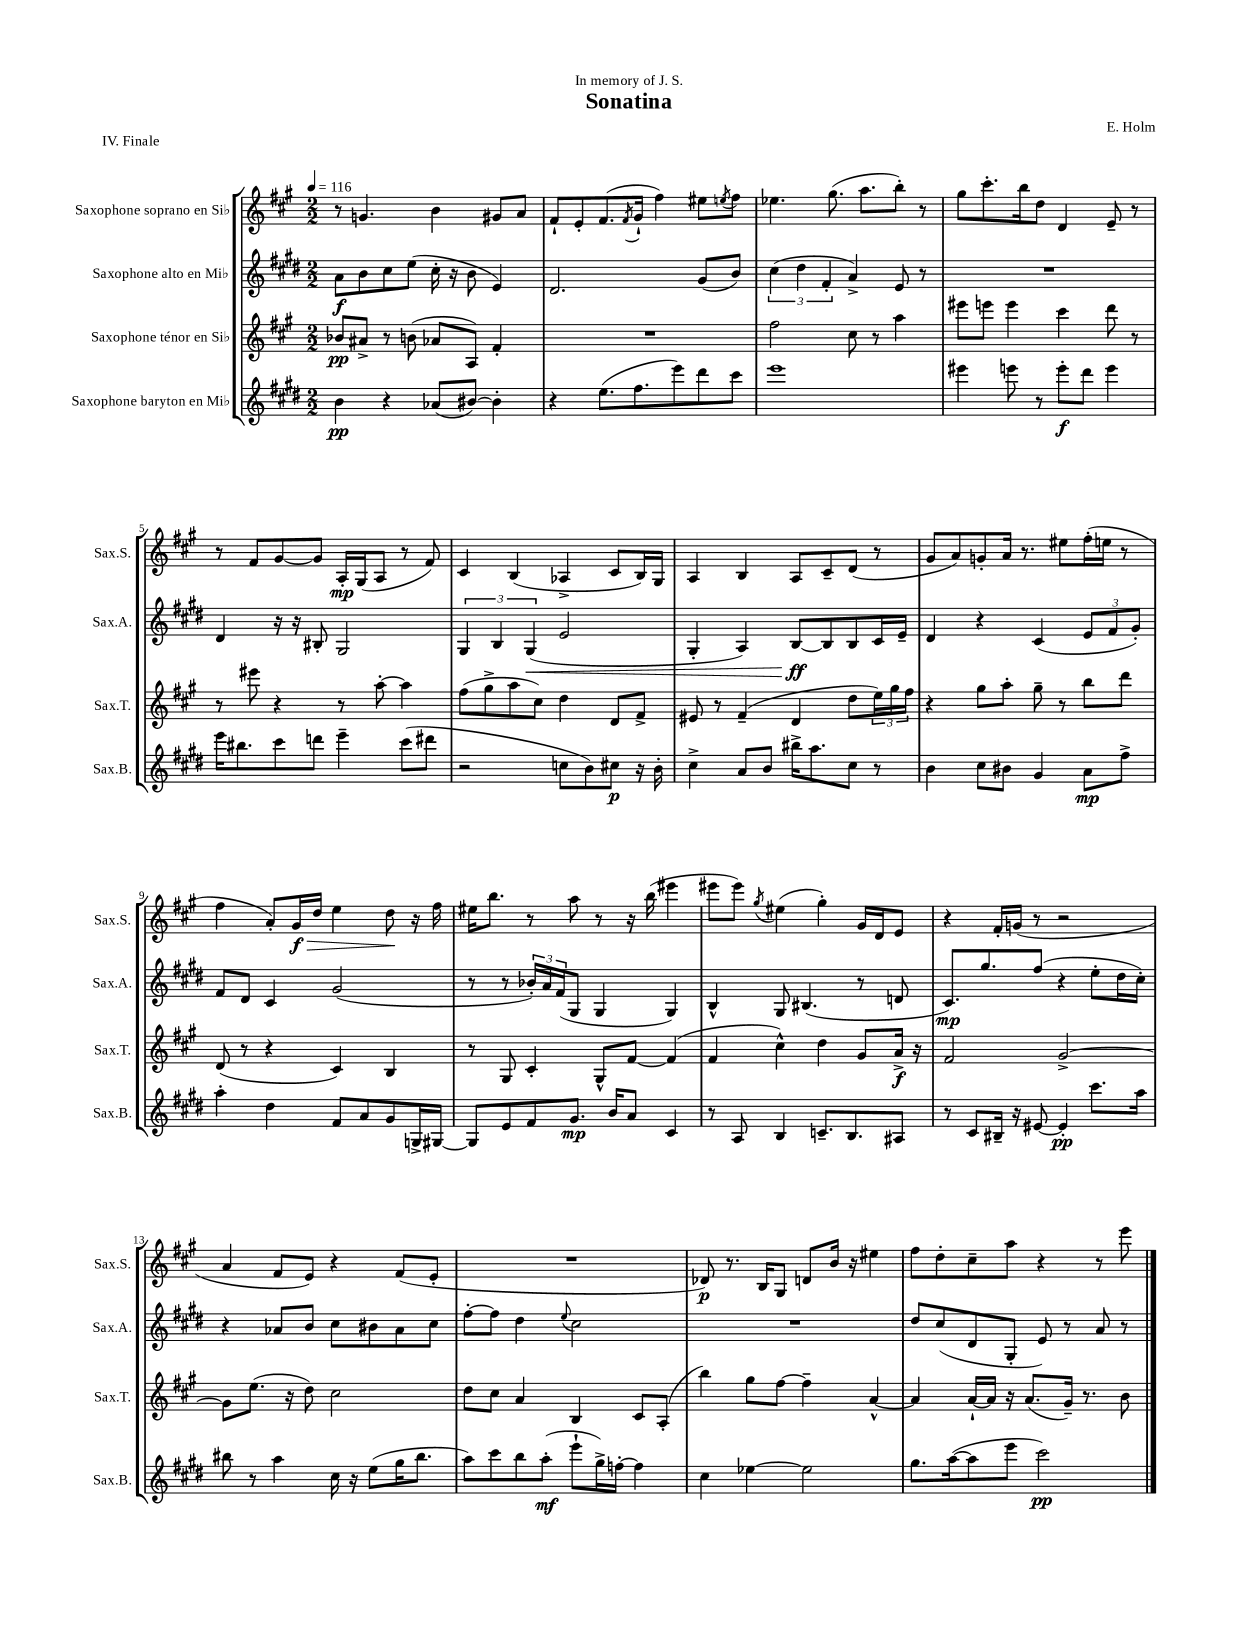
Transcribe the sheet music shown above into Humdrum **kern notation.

**kern	**dynam	**kern	**dynam	**kern	**dynam	**kern	**dynam
*part4	*part4	*part3	*part3	*part2	*part2	*part1	*part1
*staff4	*staff4	*staff3	*staff3	*staff2	*staff2	*staff1	*staff1
*I"Saxophone baryton en Mi♭	*	*I"Saxophone ténor en Si♭	*	*I"Saxophone alto en Mi♭	*	*I"Saxophone soprano en Si♭	*
*I'Sax.B.	*	*I'Sax.T.	*	*I'Sax.A.	*	*I'Sax.S.	*
*clefG2	*	*clefG2	*	*clefG2	*	*clefG2	*
*k[f#c#g#d#]	*	*k[f#c#g#]	*	*k[f#c#g#d#]	*	*k[f#c#g#]	*
*M2/2	*	*M2/2	*	*M2/2	*	*M2/2	*
*MM116	*	*MM116	*	*MM116	*	*MM116	*
=1	=1	=1	=1	=1	=1	=1	=1
4b\	pp	8b-X/L	pp	8a\L	f	8r	.
.	.	8a#X^/J	.	8b\	.	4.gn/	.
4r	.	8r	.	8cc#\	.	.	.
.	.	(8bn\	.	(8ee\J	.	.	.
(8a-X/L	.	8a-X/L	.	16cc#'\	.	4b\	.
.	.	.	.	16r	.	.	.
[8b#X/J)	.	8A/J)	.	8b\	.	.	.
4b#'\]	.	4f#'/	.	4e/)	.	8g#X/L	.
.	.	.	.	.	.	8a/J	.
=2	=2	=2	=2	=2	=2	=2	=2
4r	.	1r	.	2.d#/	.	8f#`/L	.
.	.	.	.	.	.	8e'/	.
(8.ee\L	.	.	.	.	.	(8.f#/	.
.	.	.	.	.	.	8qf#/	.
8.ff#\	.	.	.	.	.	16g#`/Jk	.
.	.	.	.	.	.	4ff#\)	.
8eee\)	.	.	.	.	.	.	.
8ddd#\	.	.	.	(8g#/L	.	8ee#X\L	.
.	.	.	.	.	.	8qeen/	.
8ccc#\J	.	.	.	8b/J)	.	8ff#\J	.
=3	=3	=3	=3	=3	=3	=3	=3
1eee	.	2ff#\	.	(6cc#\	.	4.ee-X\	.
.	.	.	.	6dd#\	.	.	.
.	.	.	.	6f#'/	.	.	.
.	.	.	.	.	.	(8.gg#\	.
.	.	8cc#\	.	4a^/)	.	.	.
.	.	.	.	.	.	8.aa\L	.
.	.	8r	.	.	.	.	.
.	.	4aa\	.	8e/	.	8bb'\J)	.
.	.	.	.	8r	.	8r	.
=4	=4	=4	=4	=4	=4	=4	=4
4eee#X\	.	8eee#X\L	.	1r	.	8gg#\L	.
.	.	8eeen\J	.	.	.	8.ccc#'\	.
8eeen\	.	4eee\	.	.	.	.	.
.	.	.	.	.	.	16bb\k	.
8r	.	.	.	.	.	8dd\J	.
8eee'\L	f	4ccc#\	.	.	.	4d/	.
8ddd#\J	.	.	.	.	.	.	.
4eee\	.	8ddd\	.	.	.	8e~/	.
.	.	8r	.	.	.	8r	.
!!LO:LB:g=z
=5	=5	=5	=5	=5	=5	=5	=5
16eee\KL	.	8r	.	4d#/	.	8r	.
8.bb#X\	.	.	.	.	.	.	.
.	.	8eee#X\	.	.	.	8f#/L	.
8ccc#\	.	4r	.	16r	.	[8g#/	.
.	.	.	.	16r	.	.	.
8dddn\J	.	.	.	8B#X'/	.	8g#/J]	.
4eee~\	.	8r	.	2G#/	.	16A'/LL	mp
.	.	.	.	.	.	(16G#/J	.
.	.	[8aa'\	.	.	.	8A/J	.
(8ccc#\L	.	4aa\]	.	.	.	8r	.
8ddd#X\J	.	.	.	.	.	8f#/)	.
=6	=6	=6	=6	=6	=6	=6	=6
2r	.	(8ff#\L	.	6G#/	.	4c#/	.
.	.	8gg#^\	.	.	.	.	.
.	.	.	.	6B/	.	.	.
.	.	8aa\	.	.	.	(4B/	.
!	!	!	!	!	!LO:HP:b	!	!
.	.	.	.	(6G#/	<	.	.
.	.	8cc#\J)	.	.	.	.	.
8ccn\L	.	4dd\	.	2e/	.	4A-X^/	.
8b\)	.	.	.	.	.	.	.
8cc#X\J	p	8d/L	.	.	.	8c#/L	.
16r	.	8f#^/J	.	.	.	16B/L)	.
16b'\	.	.	.	.	.	16G#/JJ	.
=7	=7	=7	=7	=7	=7	=7	=7
4cc#^\	.	8e#X/	.	4G#'/	.	4A/	.
.	.	8r	.	.	.	.	.
8a/L	.	(4f#~/	.	4A/)	.	4B/	.
8b/J	.	.	.	.	.	.	.
16bb#X^\KL	.	4d/	.	[8B/L	ff	8A/L	.
8.aa\	.	.	.	.	.	.	.
.	.	.	.	8B/]	[	8c#~/	.
8cc#\J	.	8dd\L	.	8B/	.	(8d/J	.
8r	.	24ee\L)	.	16c#/L	.	8r	.
.	.	24gg#\	.	.	.	.	.
.	.	.	.	16e~/JJ	.	.	.
.	.	24ff#\JJ	.	.	.	.	.
=8	=8	=8	=8	=8	=8	=8	=8
4b\	.	4r	.	4d#/	.	8g#/L	.
.	.	.	.	.	.	8a/)	.
8cc#\L	.	8gg#\L	.	4r	.	8gn'/	.
8b#X\J	.	8aa'\J	.	.	.	16a/Jk	.
.	.	.	.	.	.	8.r	.
4g#/	.	8gg#~\	.	(4c#/	.	.	.
.	.	8r	.	.	.	8ee#X\L	.
8a\L	mp	8bb\L	.	12e/L	.	(16ff#'\L	.
.	.	.	.	.	.	16een\JJ	.
.	.	.	.	12f#/	.	.	.
8ff#^\J	.	8ddd\J	.	.	.	8r	.
.	.	.	.	12g#'/J)	.	.	.
!!LO:LB:g=z
=9	=9	=9	=9	=9	=9	=9	=9
4aa'\	.	(8d/	.	8f#/L	.	4ff#\	.
.	.	8r	.	8d#/J	.	.	.
4dd#\	.	4r	.	4c#/	.	8a'/L)	.
!	!	!	!	!	!	!	!LO:HP:b
.	.	.	.	.	.	16g#/L	> f
.	.	.	.	.	.	16dd/JJ	.
8f#/L	.	4c#/)	.	(2g#/	.	4ee\	.
8a/	.	.	.	.	.	.	.
8g#/	.	4B/	.	.	.	8dd\	.
16Gn^/L	.	.	.	.	.	16r	]
[16G#X/JJ	.	.	.	.	.	16ff#\	.
=10	=10	=10	=10	=10	=10	=10	=10
8G#/L]	.	8r	.	8r	.	16ee#X\KL	.
.	.	.	.	.	.	8.bb\J	.
8e/	.	8G#/	.	8r	.	.	.
8f#/	.	4c#'/	.	24b-X'/LL)	.	8r	.
.	.	.	.	24a/	.	.	.
.	.	.	.	(24f#/J	.	.	.
8.g#/J	mp	.	.	8G#/J	.	8aa\	.
.	.	8G#^^/L	.	4G#/	.	8r	.
16b/KL	.	.	.	.	.	.	.
8a/J	.	[8f#/J	.	.	.	16r	.
.	.	.	.	.	.	(16bb\	.
4c#/	.	(4f#/]	.	4G#/)	.	4eee#X\	.
=11	=11	=11	=11	=11	=11	=11	=11
8r	.	4f#/	.	4B^^/	.	8eee#X\L	.
8A/	.	.	.	.	.	8eee#\J)	.
.	.	.	.	.	.	8qgg#/	.
4B/	.	4cc#^^\)	.	8G#/	.	(4ee#X\	.
.	.	.	.	(4.B#X/	.	.	.
8.cn~/L	.	4dd\	.	.	.	4gg#'\)	.
8.B/	.	.	.	.	.	.	.
.	.	8g#/L	.	8r	.	16g#/LL	.
.	.	.	.	.	.	16d/J	.
8A#X/J	.	16a^/Jk	f	8dn/	.	8e/J	.
.	.	16r	.	.	.	.	.
=12	=12	=12	=12	=12	=12	=12	=12
8r	.	2f#/	.	8.c#/L)	mp	4r	.
8c#/L	.	.	.	.	.	.	.
.	.	.	.	8.gg#/	.	.	.
16B#X~/Jk	.	.	.	.	.	16f#'/LL	.
16r	.	.	.	.	.	(16gn/JJ	.
[8e#X/	.	.	.	(8ff#/J	.	8r	.
4e#'/]	pp	[2g#^/	.	4r	.	2r	.
8.ccc#\L	.	.	.	8ee'\L	.	.	.
.	.	.	.	16dd#\L	.	.	.
16aa\Jk	.	.	.	16cc#'\JJ)	.	.	.
!!LO:LB:g=z
=13	=13	=13	=13	=13	=13	=13	=13
8bb#X\	.	8g#\L]	.	4r	.	4a/	.
8r	.	(8.ee\J	.	.	.	.	.
4aa\	.	.	.	8a-X/L	.	8f#/L	.
.	.	16r	.	.	.	.	.
.	.	8dd\)	.	8b/J	.	8e/J)	.
16cc#\	.	2cc#\	.	8cc#\L	.	4r	.
16r	.	.	.	.	.	.	.
(8ee\L	.	.	.	8b#X\	.	.	.
16gg#\K	.	.	.	8a-\	.	(8f#/L	.
8.bb#\J	.	.	.	.	.	.	.
.	.	.	.	8cc#\J	.	8e'/J	.
=14	=14	=14	=14	=14	=14	=14	=14
8aa\L)	.	8dd\L	.	[8ff#'\L	.	1r	.
8ccc#\	.	8cc#\J	.	8ff#\J]	.	.	.
8bb\	.	4a/	.	4dd#\	.	.	.
(8aa'\J	mf	.	.	.	.	.	.
.	.	.	.	8qqee/	.	.	.
8eee`\L	.	4B/	.	2cc#\	.	.	.
16gg#^\L)	.	.	.	.	.	.	.
[16ffn'\JJ	.	.	.	.	.	.	.
4ff\]	.	8c#/L	.	.	.	.	.
.	.	(8A'/J	.	.	.	.	.
=15	=15	=15	=15	=15	=15	=15	=15
4cc#\	.	4bb\)	.	1r	.	8d-X/)	p
.	.	.	.	.	.	8.r	.
[4ee-X\	.	8gg#\L	.	.	.	.	.
.	.	.	.	.	.	16B/KL	.
.	.	[8ff#\J	.	.	.	8G#/J	.
2ee-\]	.	4ff#~\]	.	.	.	8dn/L	.
.	.	.	.	.	.	16b/Jk	.
.	.	.	.	.	.	16r	.
.	.	[4a^^/	.	.	.	4ee#X\	.
=16	=16	=16	=16	=16	=16	=16	=16
8.gg#\L	.	4a/]	.	8dd#/L	.	8ff#\L	.
.	.	.	.	(8cc#/	.	8dd'\	.
([16aa\k	.	.	.	.	.	.	.
8aa\]	.	[16a`/LL	.	8d#/	.	8cc#~\	.
.	.	16a/JJ]	.	.	.	.	.
8eee\J	.	16r	.	8G#'/J	.	8aa\J	.
.	.	(8.a/L	.	.	.	.	.
2ccc#\)	pp	.	.	8e/)	.	4r	.
.	.	16g#~/Jk)	.	8r	.	.	.
.	.	8.r	.	.	.	.	.
.	.	.	.	8a/	.	8r	.
.	.	8b\	.	8r	.	8eee\	.
==	==	==	==	==	==	==	==
*-	*-	*-	*-	*-	*-	*-	*-
